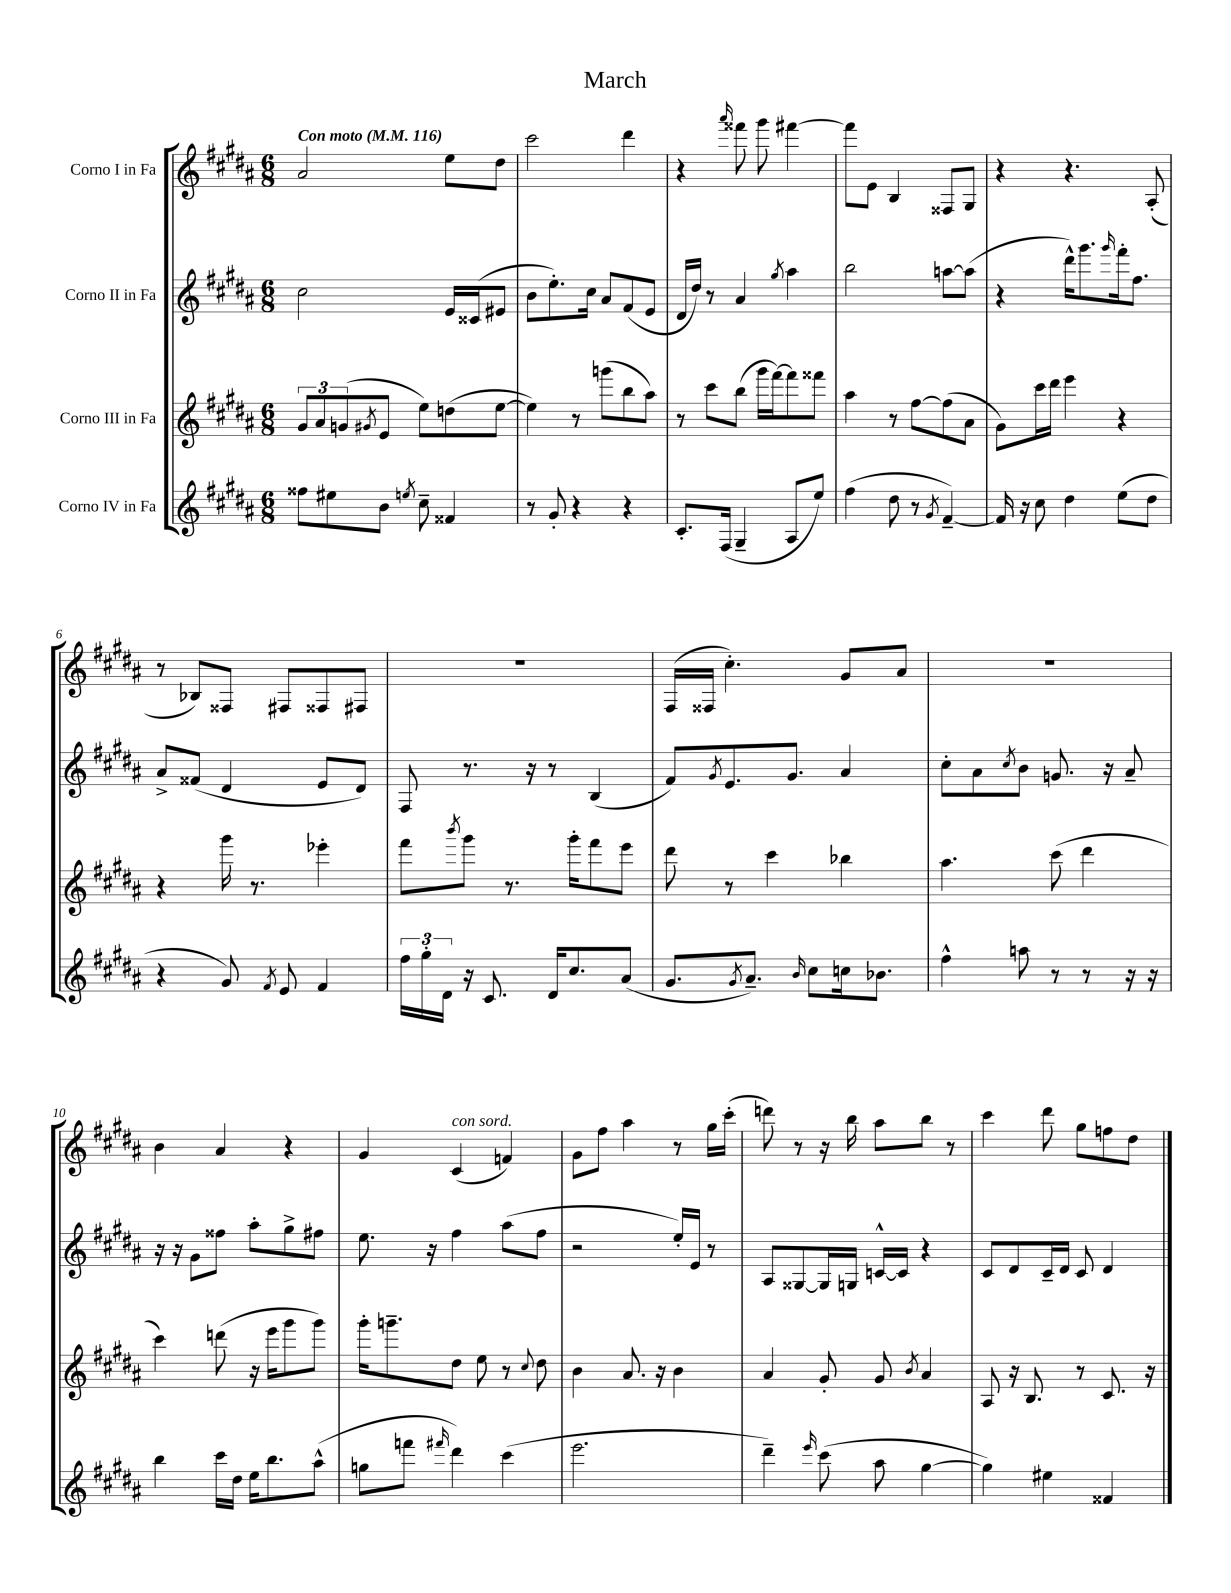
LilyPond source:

\header { title = "March" }
<<
\new StaffGroup <<
\new Staff = "s0" \with { instrumentName = "Corno I in Fa" } {
    \clef treble \key b \major \numericTimeSignature \time 6/8 \tempo "Con moto" 4 = 116
    ais'2 e''8 dis''8 |
    cis'''2 dis'''4 |
    r4 \grace { ais'''16 } fisis'''8 gis'''8 fis'''4~ |
    fis'''8 e'8 b4 fisis8 gis8 |
    r4 r4. ais8-.( |
    r8 bes8) fisis8 fis8 fisis8 fis8 |
    R2. |
    fis16( fisis16 cis''4.-.) gis'8 ais'8 |
    R2. |
    b'4 ais'4 r4 |
    gis'4 cis'4^\markup { \italic "con sord." }( f'4) |
    gis'8 fis''8 ais''4 r8 gis''16 cis'''16-.( |
    d'''8) r8 r16 b''16 ais''8 b''8 r8 |
    cis'''4 dis'''8 gis''8 f''8 dis''8 \bar "|." |
}
\new Staff = "s1" \with { instrumentName = "Corno II in Fa" } {
    \clef treble \key b \major \numericTimeSignature \time 6/8
    cis''2 e'16 cisis'16( eis'8 |
    b'8 e''8.-.) cis''16 ais'8 fis'8( e'8 |
    dis'16 dis''16) r8 ais'4 \acciaccatura { gis''8 } ais''4 |
    b''2 a''8~ a''8( |
    r4 dis'''16-^) gis'''8. \grace { gis'''16 } fis'''16-. fis''8. |
    ais'8-> fisis'8( dis'4 e'8 dis'8) |
    fis8 r8. r16 r8 b4( |
    fis'8) \acciaccatura { gis'8 } e'8. gis'8. ais'4 |
    cis''8-. ais'8 \acciaccatura { cis''8 } b'8 g'8. r16 ais'8-- |
    r16 r16 gis'8 fisis''8 ais''8-. gis''8-> fis''8 |
    e''8. r16 fis''4 ais''8( fis''8 |
    r2 e''16-.) e'16 r8 |
    ais8 gisis8~ gisis16 g16 c'16~-^ c'16 r4 |
    cis'8 dis'8 cis'16-- dis'16 cis'8 dis'4 \bar "|." |
}
\new Staff = "s2" \with { instrumentName = "Corno III in Fa" } {
    \clef treble \key b \major \numericTimeSignature \time 6/8
    \tuplet 3/2 { gis'8 ais'8 g'8( } \acciaccatura { gis'8 } e'8 e''8) d''8( e''8~ |
    e''4) r8 g'''8( b''8 ais''8) |
    r8 cis'''8 b''8( gis'''16 fis'''16~) fis'''8 fisis'''8 |
    ais''4 r8 fis''8~ fis''8( ais'8 |
    gis'8) cis'''16 dis'''16 e'''4 r4 |
    r4 gis'''16 r8. ees'''4-. |
    fis'''8 \acciaccatura { b'''8 } gis'''8 r8. gis'''16-. fis'''8 e'''8 |
    dis'''8 r8 cis'''4 bes''4 |
    ais''4. cis'''8( dis'''4 |
    cis'''4) d'''8( r16 e'''16 gis'''8 gis'''8) |
    gis'''16-. g'''8.-- dis''8 e''8 r8 \appoggiatura { cis''8 } dis''8 |
    b'4 ais'8. r16 b'4 |
    ais'4 gis'8-. gis'8 \acciaccatura { b'8 } ais'4 |
    ais8 r16 b8. r8 cis'8. r16 \bar "|." |
}
\new Staff = "s3" \with { instrumentName = "Corno IV in Fa" } {
    \clef treble \key b \major \numericTimeSignature \time 6/8
    fisis''8 eis''8 b'8 \acciaccatura { e''8 } cis''8-- fisis'4 |
    r8 gis'8-. r4 r4 |
    cis'8.-. fis16( gis4-- ais8 e''8) |
    fis''4( dis''8 r8 \acciaccatura { gis'8 } fis'4~--) |
    fis'16 r16 cis''8 dis''4 e''8( dis''8 |
    r4 gis'8) \acciaccatura { fis'8 } e'8 fis'4 |
    \tuplet 3/2 { fis''16 gis''16-. dis'16 } r16 cis'8. dis'16 cis''8. ais'8( |
    gis'8. \acciaccatura { gis'8 } ais'8.--) \grace { b'16 } cis''8 c''16 bes'8. |
    fis''4-^ a''8 r8 r8 r16 r16 |
    b''4 cis'''16 dis''16 e''16 b''8. ais''8-^( |
    g''8 f'''8 \grace { fis'''16 } dis'''4) cis'''4( |
    e'''2. |
    dis'''4--) \grace { e'''16 } cis'''8( ais''8 gis''4~ |
    gis''4) eis''4 fisis'4 \bar "|." |
}
>>
>>
